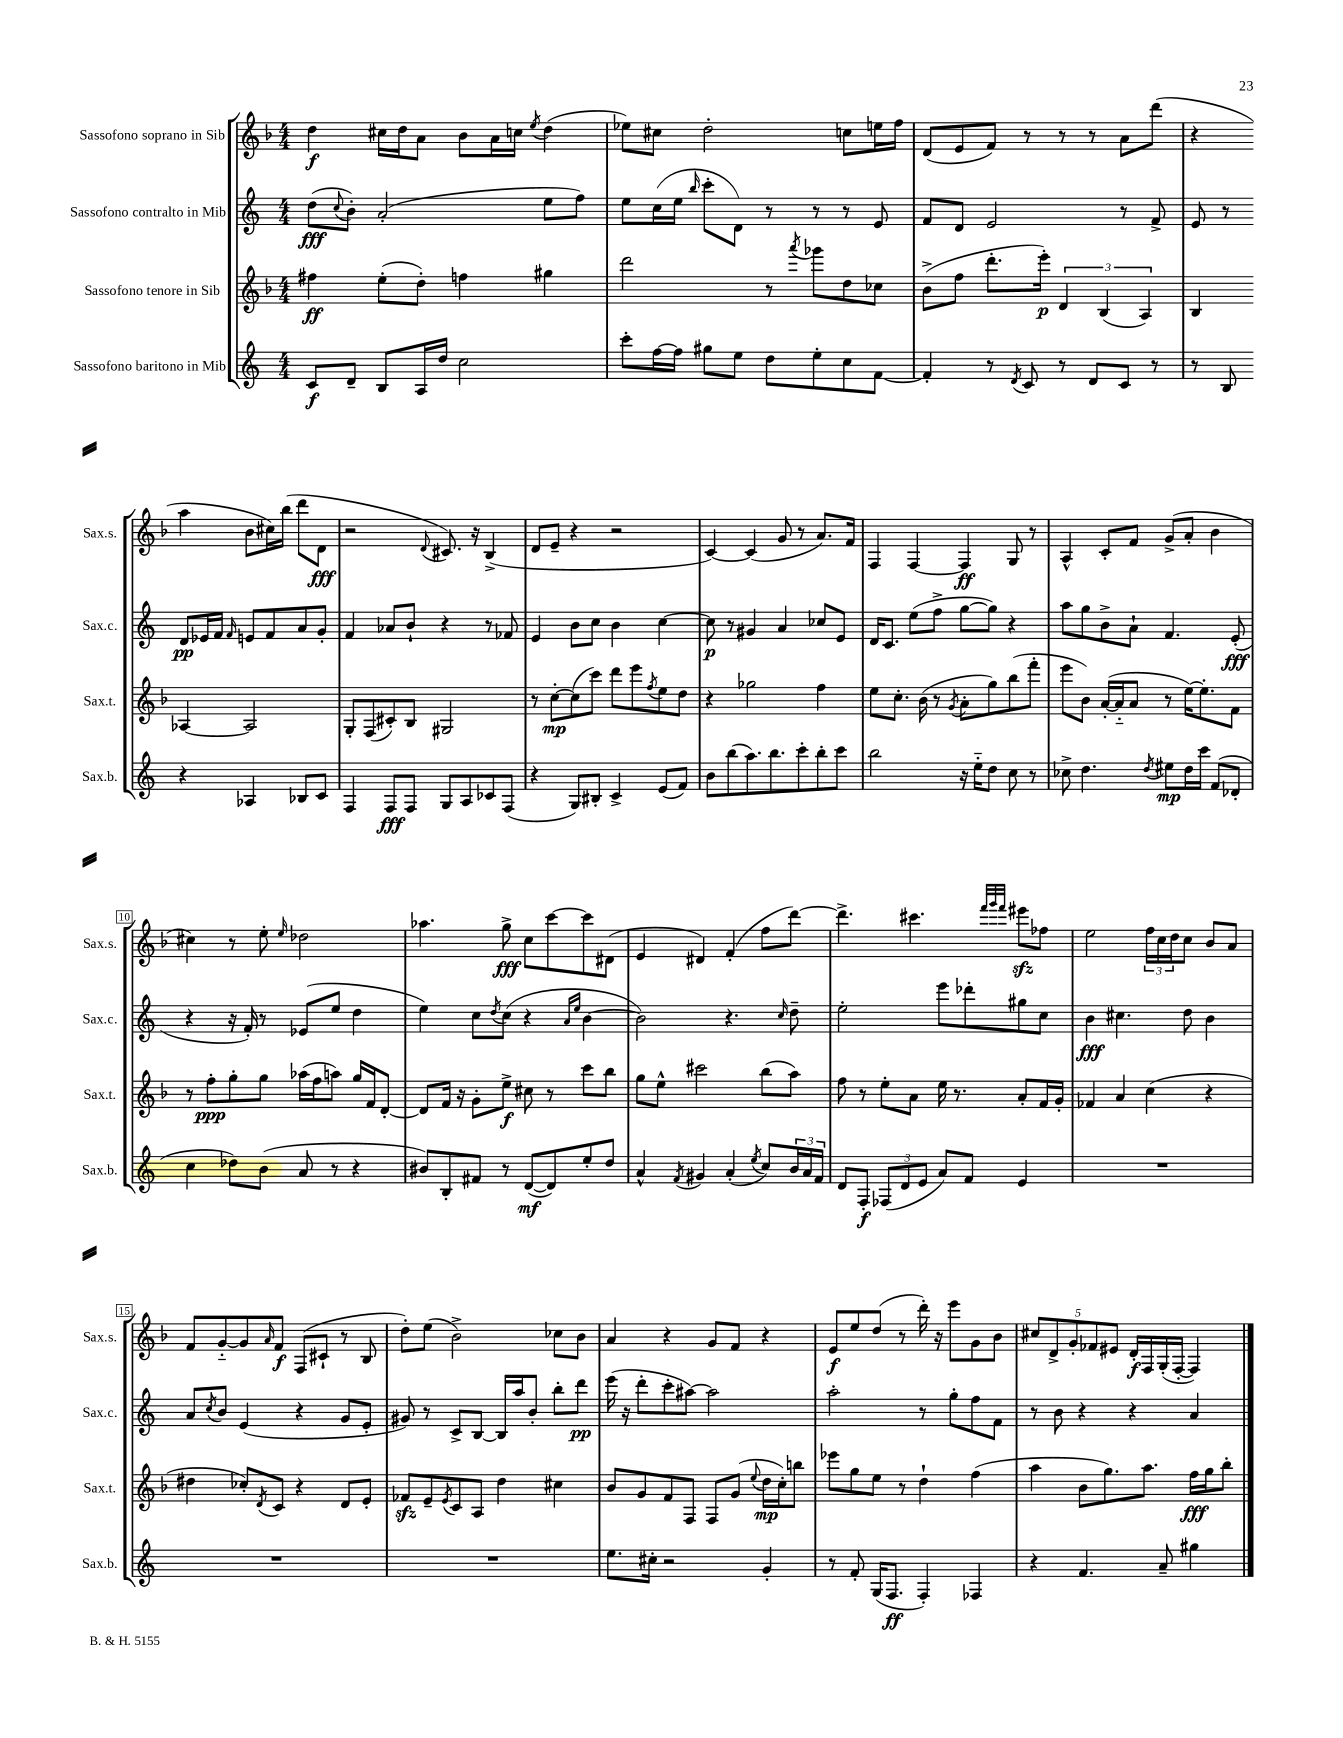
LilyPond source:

<<
\new StaffGroup <<
\new Staff = "s0" \with { instrumentName = "Sassofono soprano in Sib" shortInstrumentName = "Sax.s." } {
    \clef treble \key f \major \numericTimeSignature \time 4/4
    d''4\f cis''16 d''16 a'8 bes'8 a'16 c''16 \acciaccatura { e''8 } d''4( |
    ees''8) cis''8 d''2-. c''8 e''16 f''16 |
    d'8( e'8 f'8) r8 r8 r8 a'8 d'''8( |
    r4 a''4 bes'8 cis''16) bes''16( d'''8 d'8\fff |
    r2 \appoggiatura { d'8 } cis'8.) r16 bes4->( |
    d'8 e'8-- r4 r2 |
    c'4~) c'4( g'8 r8 a'8.) f'16 |
    f4 f4~ f4\ff g8 r8 |
    a4-^ c'8-. f'8 g'8->( a'8-. bes'4 |
    cis''4) r8 e''8-. \grace { e''16 } des''2 |
    aes''4. g''8->\fff c''8 c'''8~ c'''8 dis'8( |
    e'4 dis'4) f'4-.( f''8 d'''8~) |
    d'''4.-> cis'''4. \grace { f'''32 g'''32 f'''32 } eis'''8\sfz fes''8 |
    e''2 \tuplet 3/2 { f''16 c''16 d''16 } c''8 bes'8 a'8 |
    f'8 g'8~-_ g'8 \grace { a'16 } f'8\f f8( cis'8-! r8 bes8 |
    d''8-.) e''8( bes'2->) ces''8 bes'8 |
    a'4 r4 g'8 f'8 r4 |
    e'8\f e''8 d''8( r8 d'''16-.) r16 e'''8 g'8 bes'8 |
    \tuplet 5/4 { cis''8 d'8-> g'8-. fes'8 eis'8 } d'16-.\f f16 g16-.( f16~-. f4) \bar "|." |
}
\new Staff = "s1" \with { instrumentName = "Sassofono contralto in Mib" shortInstrumentName = "Sax.c." } {
    \clef treble \key c \major \numericTimeSignature \time 4/4
    d''8\fff( \appoggiatura { c''8 } b'8-.) a'2-.( e''8 f''8) |
    e''8 c''16( e''16 \grace { b''16 } c'''8-. d'8) r8 r8 r8 e'8 |
    f'8 d'8 e'2 r8 f'8-> |
    e'8 r8 d'8\pp ees'16 f'16 \grace { f'16 } e'8 f'8 a'8 g'8-. |
    f'4 aes'8 b'8-! r4 r8 fes'8 |
    e'4 b'8 c''8 b'4 c''4~ |
    c''8\p r8 gis'4 a'4 ces''8 e'8 |
    d'16 c'8. e''8( f''8-> g''8~ g''8) r4 |
    a''8 g''8 b'8-> a'8-! f'4. e'8-.\fff( |
    r4 r16 f'16-.) r8 ees'8( e''8 d''4 |
    e''4) c''8 \acciaccatura { d''8 } c''8( r4 \grace { a'16 e''16 } b'4~ |
    b'2) r4. \grace { c''16 } d''8-- |
    e''2-. e'''8 des'''8-. gis''8 c''8 |
    b'4\fff cis''4. d''8 b'4 |
    a'8 \acciaccatura { c''8 } b'8 e'4( r4 g'8 e'8-. |
    gis'8) r8 c'8-> b8~ b16 a''16 b'8-. b''8-. d'''8\pp |
    e'''16( r16 d'''8-. c'''8-. ais''8~) ais''2 |
    a''2-. r8 g''8-. f''8 f'8 |
    r8 b'8 r4 r4 a'4 \bar "|." |
}
\new Staff = "s2" \with { instrumentName = "Sassofono tenore in Sib" shortInstrumentName = "Sax.t." } {
    \clef treble \key f \major \numericTimeSignature \time 4/4
    fis''4\ff e''8-.( d''8-.) f''4 gis''4 |
    d'''2 r8 \acciaccatura { a'''8 } ges'''8 d''8 ces''8 |
    bes'8->( f''8 d'''8.-. e'''16-.\p) \tuplet 3/2 { d'4 bes4( a4) } |
    bes4 aes4~ aes2 |
    g8-. f8( cis'8-.) bes8 gis2 |
    r8 c''8~-.\mp c''8( c'''8) d'''8 e'''8 \acciaccatura { f''8 } e''8 d''8 |
    r4 ges''2 f''4 |
    e''8 c''8.-. bes'16( r8 \acciaccatura { g'8 } a'8-. g''8) bes''8( f'''8-. |
    e'''8 bes'8) a'16~-.( a'16-_ a'8 r8 e''16~) e''8.-. f'8 |
    r8 f''8-.\ppp g''8-. g''8 aes''16( f''16 a''8) g''16 f'16 d'8~-. |
    d'8 f'16 r16 g'8-. e''8->\f cis''8 r8 c'''8 bes''8 |
    g''8 e''8-^ cis'''2 bes''8( a''8) |
    f''8 r8 e''8-. a'8 e''16 r8. a'8-. f'16 g'16-. |
    fes'4 a'4 c''4( r4 |
    dis''4 ces''8-.) \acciaccatura { d'8 } c'8 r4 d'8 e'8-. |
    fes'8\sfz e'8-- \acciaccatura { e'8 } c'8 a8 d''4 cis''4 |
    bes'8 g'8 f'8 f8 f8 g'8( \appoggiatura { e''8 } d''16\mp c''16-.) b''8 |
    ees'''8 g''8 e''8 r8 d''4-! f''4( |
    a''4 bes'8 g''8.) a''8. f''16\fff g''16 bes''8-. \bar "|." |
}
\new Staff = "s3" \with { instrumentName = "Sassofono baritono in Mib" shortInstrumentName = "Sax.b." } {
    \clef treble \key c \major \numericTimeSignature \time 4/4
    c'8\f d'8-- b8 a16 d''16 c''2 |
    c'''8-. f''16~ f''16 gis''8 e''8 d''8 e''8-. c''8 f'8~ |
    f'4-. r8 \acciaccatura { d'8 } c'8 r8 d'8 c'8 r8 |
    r8 b8 r4 aes4 bes8 c'8 |
    f4 f8\fff f8 g8 a8 ces'8 f8( |
    r4 g8) bis8-. c'4-> e'8( f'8) |
    b'8 b''8( a''8.) b''8. c'''8-. b''8-. c'''8 |
    b''2 r16 e''16-_ d''8 c''8 r8 |
    ces''8-> d''4. \acciaccatura { d''8 } eis''8\mp d''16 c'''16 f'8( des'8-. |
    c''4 des''8) b'8( a'8 r8 r4 |
    bis'8) b8-. fis'8 r8 d'8~\mf( d'8) e''8-. d''8 |
    a'4-^ \acciaccatura { f'8 } gis'4 a'4-.( \acciaccatura { e''8 } c''8) \tuplet 3/2 { b'16 a'16 f'16 } |
    d'8 f8-.\f \tuplet 3/2 { fes8( d'8 e'8 } a'8) f'8 e'4 |
    R1 |
    R1 |
    R1 |
    e''8. cis''16-. r2 g'4-. |
    r8 f'8-. g16( f8.\ff f4-.) fes4 |
    r4 f'4. a'8-- gis''4 \bar "|." |
}
>>
>>
\layout { \context { \Score \override BarNumber.stencil = #(make-stencil-boxer 0.1 0.3 ly:text-interface::print) } }
